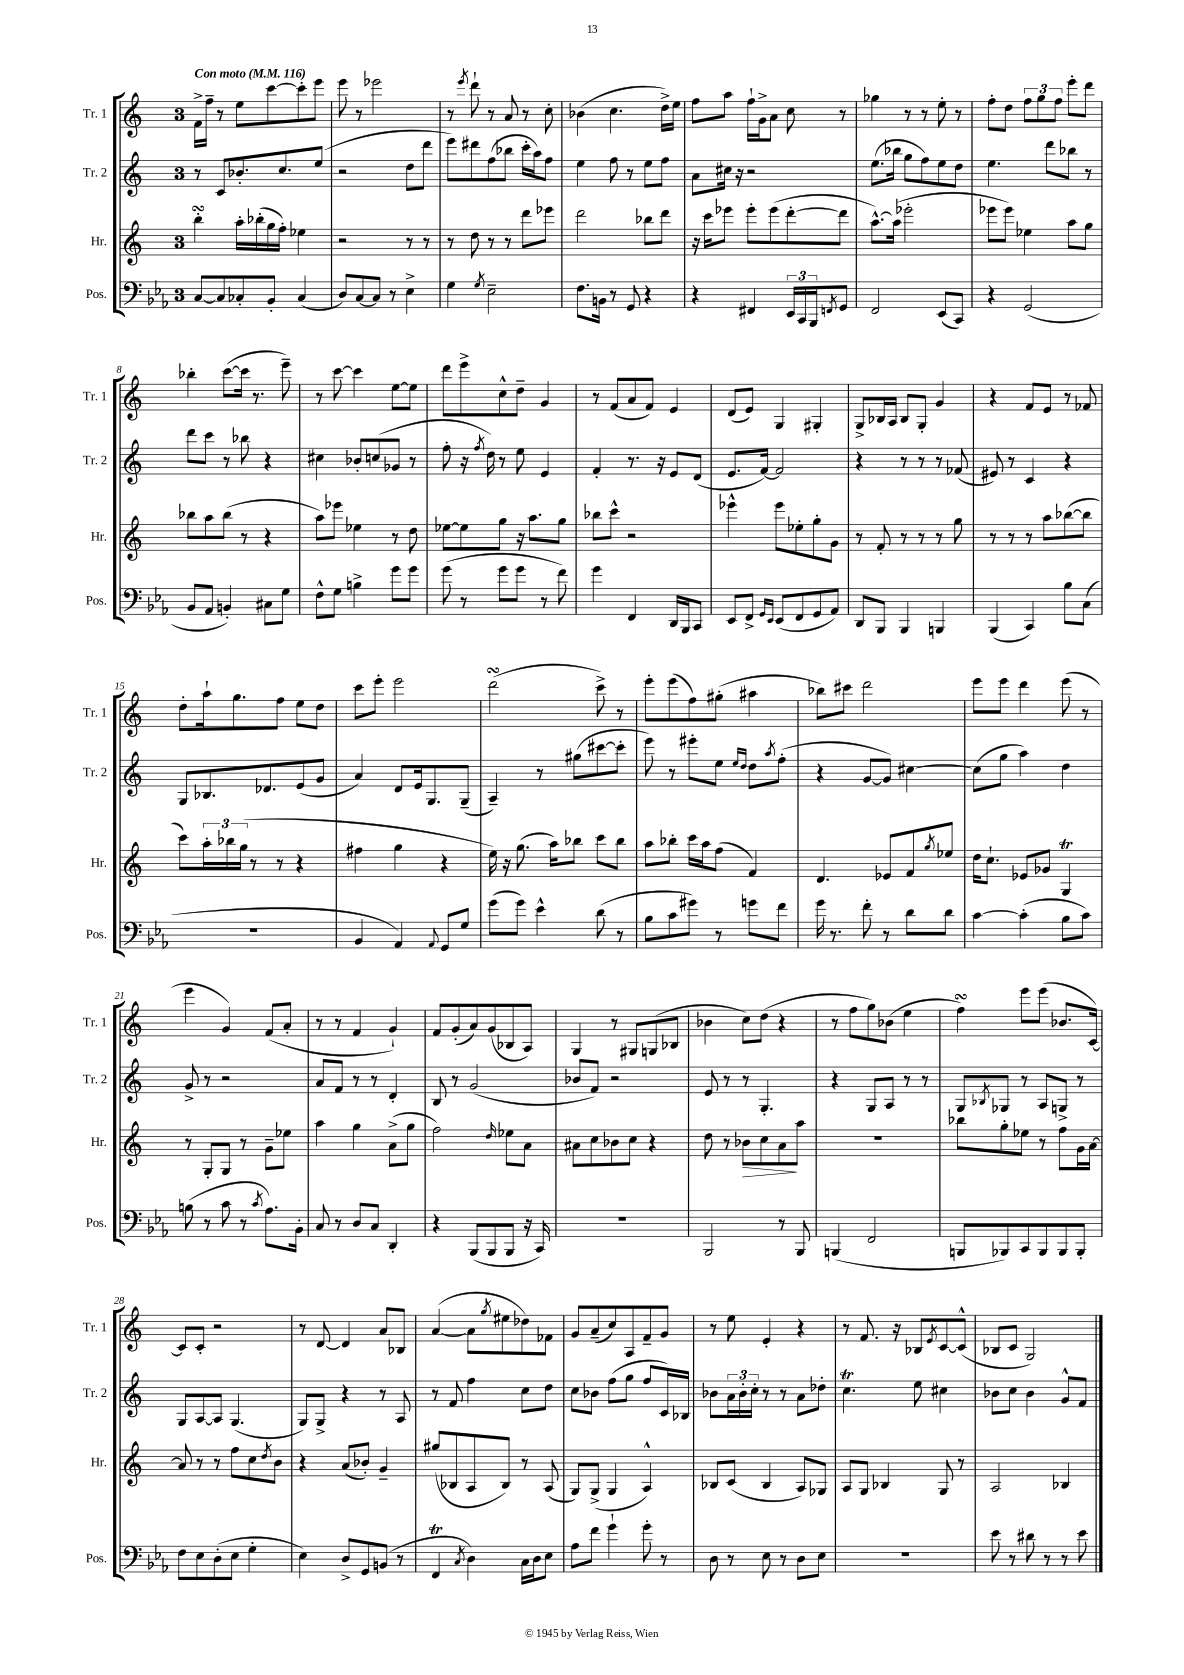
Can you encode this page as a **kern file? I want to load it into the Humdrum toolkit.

**kern	**kern	**dynam	**kern	**kern
*part4	*part3	*part3	*part2	*part1
*staff4	*staff3	*staff3	*staff2	*staff1
*I"Pos.	*I"Hr.	*	*I"Tr. 2	*I"Tr. 1
*I'Pos.	*I'Hr.	*	*I'Tr. 2	*I'Tr. 1
*clefF4	*clefG2	*	*clefG2	*clefG2
*k[b-e-a-]	*k[]	*	*k[]	*k[]
*M3/4	*M3/4	*	*M3/4	*M3/4
*MM116	*MM116	*	*MM116	*MM116
=1	=1	=1	=1	=1
!	!	!	!	!LO:TX:a:B:t=Con moto
[8C/L	4bbsSsS'\	.	8r	16f^\LL
.	.	.	.	16ff~\JJ
8C/]	.	.	8c/L	8r
8C-X'/	16aa'\LL	.	8.b-X'/	8ee\L
.	(16bb-X'\	.	.	.
8BB-'/J	16gg\	.	.	[8ccc\
.	16ff'\JJ)	.	8.cc/	.
(4C-/	4ee-X\	.	.	8ccc'\]
.	.	.	(8ee/J	8eee\J
=2	=2	=2	=2	=2
8D/L)	2r	.	2r	8eee\
[8C/	.	.	.	8r
8C/J]	.	.	.	2eee-X\
8r	.	.	.	.
4E-^\	8r	.	8dd\L	.
.	8r	.	8ddd\J	.
=3	=3	=3	=3	=3
4G\	8r	.	8eee\L)	8r
.	.	.	.	8qeee/
.	8dd\	.	8ddd#X\	8ddd`\
8qG/	.	.	.	.
2E-~\	8r	.	(8ff\	8r
.	8r	.	8bb-X\J	8a/
.	8ddd\L	.	16ccc'\LL	8r
.	.	.	16aa\J)	.
.	8eee-X\J	.	8ff\J	8cc'\
=4	=4	=4	=4	=4
8.F\L	2ddd\	.	4ee\	(4b-X\
16BBn\Jk	.	.	.	.
8r	.	.	8ff\	4.cc\
8GG/	.	.	8r	.
4r	8bb-X\L	.	8ee\L	.
.	8ddd\J	.	8ff\J	16dd^\LL)
.	.	.	.	16ee\JJ
=5	=5	=5	=5	=5
4r	16r	.	8a\L	8ff\L
.	16ccc\KL	.	.	.
.	8eee-X\J	.	16cc#X\Jk	8aa\J
.	.	.	16r	.
4FF#X/	8eee-'\L	.	2r	16ff`\LL
.	.	.	.	16g^\J
.	(8eee-\	.	.	8a\J
24EE-/LL	[8ddd'\	.	.	8cc\
24CC/	.	.	.	.
24BBB-/J	.	.	.	.
8qFFn/	.	.	.	.
8GG/J	8ddd\J]	.	.	8r
=6	=6	=6	=6	=6
2FF/	[8.aa^^\L)	.	(8.ee\L	4gg-X\
.	(16aa\Jk]	.	16bb-X\Jk	.
.	2eee-X'\	.	8gg\L	8r
.	.	.	8ff\)	8r
(8EE-/L	.	.	8ee\	8ee'\
8CC/J)	.	.	8dd\J	8r
=7	=7	=7	=7	=7
4r	8eee-X\L	.	4.ee\	8ff'\L
.	8eee-\J)	.	.	8dd\J
(2GG/	4ee-X\	.	.	12ff\L
.	.	.	.	12gg\
.	.	.	8ddd\L	.
.	.	.	.	12ff\J
.	8aa\L	.	8bb-X\J	8eee'\L
.	8gg\J	.	8r	8ddd\J
!!LO:LB:g=z
=8	=8	=8	=8	=8
8BB-/L	8bb-X\L	.	8ddd\L	4bb-X'\
8AA-/J	8aa\	.	8ccc\J	.
4BBn'/)	(8bb-\J	.	8r	([8ccc\L
.	8r	.	8bb-X\	16ccc\Jk]
.	.	.	.	8.r
8C#X\L	4r	.	4r	.
8G\J	.	.	.	8eee~\)
=9	=9	=9	=9	=9
8F^^\L	8aa\L)	.	4cc#X\	8r
8G\J	8eee-X\J	.	.	[8ccc\
4Bn^\	4ee-X\	.	8b-X'/L	4ccc\]
.	.	.	(8ccn/	.
8g\L	8r	.	8g-X/J	[8ee\L
8g\J	8dd\	.	8r	8ee\J]
=10	=10	=10	=10	=10
(8g\	[8ee-X\L	.	8ff'\	8ddd\L
8r	8ee-\]	.	16r	8eee^\
.	.	.	8qff/	.
.	.	.	16dd\)	.
8g\L	8gg\J	.	8r	8cc^^\
8g\J	16r	.	8ee\	8dd~\J
.	8.aa\L	.	.	.
8r	.	.	4e/	4g/
8f\)	8gg\J	.	.	.
=11	=11	=11	=11	=11
4g\	8bb-X\L	.	4f'/	8r
.	8ccc^^\J	.	.	(8f/L
4FF/	2r	.	8.r	8a/
.	.	.	.	8f/J)
.	.	.	16r	.
16DD/LL	.	.	8e/L	4e/
16BBB-/J	.	.	.	.
8CC/J	.	.	(8d/J	.
=12	=12	=12	=12	=12
8EE-/L	4eee-X^^\	.	8.e/L	(8d/L
8FF^/J	.	.	.	8e/J)
.	.	.	[16f/Jk)	.
16qqGG/LL	.	.	.	.
16qqEE-/JJ	.	.	.	.
(8EE-/L	8eee-\L	.	2f/]	4G/
8FF/	8ee-X'\	.	.	.
8GG/	8gg'\	.	.	4G#X'/
8AA-/J)	8g\J	.	.	.
=13	=13	=13	=13	=13
8DD/L	8r	.	4r	8G^/L
8BBB-/J	8f'/	.	.	16B-X/L
.	.	.	.	16A/JJ
4BBB-/	8r	.	8r	8B-/L
.	8r	.	8r	8G'/J
4BBBn/	8r	.	8r	4g/
.	8gg\	.	(8f-X/	.
=14	=14	=14	=14	=14
(4BBB-/	8r	.	8e#X/)	4r
.	8r	.	8r	.
4CC/)	8r	.	4c/	8f/L
.	8aa\L	.	.	8e/J
8B-\L	([8bb-X\	.	4r	8r
(8C\J	8bb-\J]	.	.	8f-X/
!!LO:LB:g=z
=15	=15	=15	=15	=15
2.r	8ccc\L)	.	8G/L	8dd'\L
.	24aa'\L	.	8.B-X/	16aa`\k
.	24bb-X\	.	.	.
.	.	.	.	8.gg\
.	(24gg\JJ	.	.	.
.	8r	.	.	.
.	.	.	8.d-X/	.
.	8r	.	.	8ff\J
.	4r	.	(8e/	8ee\L
.	.	.	8g/J	8dd\J
=16	=16	=16	=16	=16
4BB-/	4ff#X\	.	4a/)	8ccc\L
.	.	.	.	8eee'\J
4AA-/)	4gg\	.	8d/L	2eee\
.	.	.	16e/k	.
.	.	.	8.G/	.
8qqAA-/	.	.	.	.
8GG/L	4r	.	.	.
8G/J	.	.	(8G~/J	.
=17	=17	=17	=17	=17
(8g\L	16ee\)	.	4A~/)	(2dddsSSS\
.	16r	.	.	.
8g\J)	(8.gg\	.	.	.
4e-^^\	.	.	8r	.
.	16aa\KL)	.	.	.
.	8bb-X\J	.	(8gg#X\L	.
(8d\	8ccc\L	.	[8ccc#X\	8ccc^\)
8r	8bb-\J	.	8ccc#'\J]	8r
=18	=18	=18	=18	=18
8B-\L	8aa\L	.	8eee\)	8eee'\L
8c\	8bb-X'\J	.	8r	(8eee\
8g#X\J)	16ccc\LL	.	8eee#X'\L	8ff\)
.	16aa\J	.	.	.
8r	(8ff\J	.	8ee\J	(8gg#X'\J
.	.	.	16qqee/LL	.
.	.	.	16qqdd/JJ	.
8gn\L	4f/)	.	8dd\L	4aa#X\
.	.	.	8qaa/	.
8f\J	.	.	(8ff'\J	.
=19	=19	=19	=19	=19
16g\	4.d/	.	4r	8bb-X\L)
8.r	.	.	.	.
.	.	.	.	8ccc#X\J
8f'\	.	.	[8g/L	2ddd\
8r	8e-X/L	.	8g/J])	.
8d\L	8f/	.	[4cc#X\	.
.	8qgg/	.	.	.
8d\J	8ee-X/J	.	.	.
=20	=20	=20	=20	=20
[4c\	16dd\KL	.	(8cc#\L]	8eee\L
.	8.cc`\J	.	.	.
.	.	.	8gg\J	8eee\J
(4c'\]	8e-X/L	.	4aa\)	4ddd\
.	8g-X/J	.	.	.
8B-\L	4GT/	.	4dd\	(8eee\
8c\J)	.	.	.	8r
!!LO:LB:g=z
=21	=21	=21	=21	=21
(8Bn\	8r	.	8g^/	4eee\
8r	8G'/L	.	8r	.
8c\	8G/J	.	2r	4g/)
8r	8r	.	.	.
8qc/	.	.	.	.
8.A-\L)	8g~\L	.	.	(8f/L
.	8ee-X\J	.	.	8a'/J
16BB-'\Jk	.	.	.	.
=22	=22	=22	=22	=22
8C/	4aa\	.	8a/L	8r
8r	.	.	8f/J	8r
8D/L	4gg\	.	8r	4f/
8C/J	.	.	8r	.
4DD'/	(8a^\L	.	4d'/	4g`/)
.	8gg\J	.	.	.
=23	=23	=23	=23	=23
4r	2ff\)	.	8B/	8f/L
.	.	.	8r	(8g'/
(8BBB-/L	.	.	(2g/	8a/)
8BBB-/	.	.	.	(8g/
.	16qqdd/	.	.	.
8BBB-/J	8ee-X\L	.	.	8B-X/
16r	8a\J	.	.	8A/J)
16CC/)	.	.	.	.
=24	=24	=24	=24	=24
2.r	8a#X\L	.	8b-X/L	4G/
.	8cc\	.	8f/J)	.
.	8b-X\	.	2r	8r
.	8cc\J	.	.	8G#X/L
.	4r	.	.	(8Gn/
.	.	.	.	8B-X/J
=25	=25	=25	=25	=25
2BBB-/	8dd\	.	8e/	4b-X\
.	8r	.	8r	.
!	!	!LO:HP:b	!	!
.	8b-X\L	>	8r	8cc\L)
.	8cc\	.	4.G'/	(8dd\J
8r	8a\	.	.	4r
8BBB-/	8aa\J	]	.	.
=26	=26	=26	=26	=26
(4BBBn/	2.r	.	4r	8r
.	.	.	.	8ff\L
2FF/	.	.	8G/L	8gg\)
.	.	.	8A/J	(8b-X\J
.	.	.	8r	4ee\
.	.	.	8r	.
=27	=27	=27	=27	=27
8BBBn/L	8bb-X\L	.	8G/L	4ffsSSs\)
.	.	.	8qB-X/	.
8BBB-X/)	8gg'\	.	8G-X/J	.
8CC/	8ee-X\J	.	8r	8eee\L
8BBB-/	8r	.	8A/L	(8eee\J
8BBB-/	8ff\L	.	8Gn^/J	8.b-X/L
8BBB-'/J	16g\L	.	8r	.
.	[16a\JJ	.	.	[16c/Jk)
!!LO:LB:g=z
=28	=28	=28	=28	=28
8F\L	8a/]	.	8G/L	8c/L]
8E-\	8r	.	[8A/	8c'/J
(8D'\	8r	.	8A/J]	2r
8E-\J	8ff\L	.	(4.G/	.
4G'\	8cc\	.	.	.
.	8qdd/	.	.	.
.	8b\J	.	.	.
=29	=29	=29	=29	=29
4E-\)	4r	.	8G/L)	8r
.	.	.	8G^/J	[8d/
8D^/L	(8a/L	.	4r	4d/]
8GG/	8b-X'/J)	.	.	.
(8BBn/J	4g~/	.	8r	8a/L
8r	.	.	8A/	8B-X/J
=30	=30	=30	=30	=30
4FFT/	(8gg#X/L	.	8r	([4a/
.	8B-X/	.	8f/	.
8qC/	.	.	.	.
4D\)	8A/	.	4ff\	8a\L]
.	.	.	.	8qgg/
.	8B-/J)	.	.	8ee#X\
16C\LL	8r	.	8cc\L	8dd-X\)
16D\J	.	.	.	.
8E-\J	(8A/	.	8dd\J	8f-X\J
=31	=31	=31	=31	=31
8A-\L	8G/L)	.	8cc\L	8g/L
8f\J	(8G^/J	.	8b-X\J	(8a~/
4g`\	4G/	.	(8ff\L	8cc/)
.	.	.	8gg\J	8A/
8g'\	4A^^/)	.	8ff/L	8f~/
8r	.	.	16c/L)	8g/J
.	.	.	16B-X/JJ	.
=32	=32	=32	=32	=32
8D\	8B-X/L	.	8b-X\L	8r
8r	(8c/J	.	24a\L	8ee\
.	.	.	24b-'\	.
.	.	.	24cc'\JJ	.
8E-\	4B-/	.	8r	4e'/
8r	.	.	8r	.
8D\L	8A/L)	.	8a\L	4r
8E-\J	8G-X/J	.	8dd-X'\J	.
=33	=33	=33	=33	=33
2.r	8A/L	.	4.ccT\	8r
.	8G/J	.	.	8.f/
.	4B-X/	.	.	.
.	.	.	.	16r
.	.	.	8ee\	8B-X/L
.	.	.	.	8qe/
.	8G/	.	4cc#X\	[8c/
.	8r	.	.	(8c^^/J]
=34	=34	=34	=34	=34
8e-\	2A/	.	8b-X\L	8B-X/L
8r	.	.	8cc\J	8c/J
8d#X\	.	.	4b-\	2G/)
8r	.	.	.	.
8r	4B-X/	.	8g^^/L	.
8e-\	.	.	8f/J	.
==	==	==	==	==
*-	*-	*-	*-	*-
